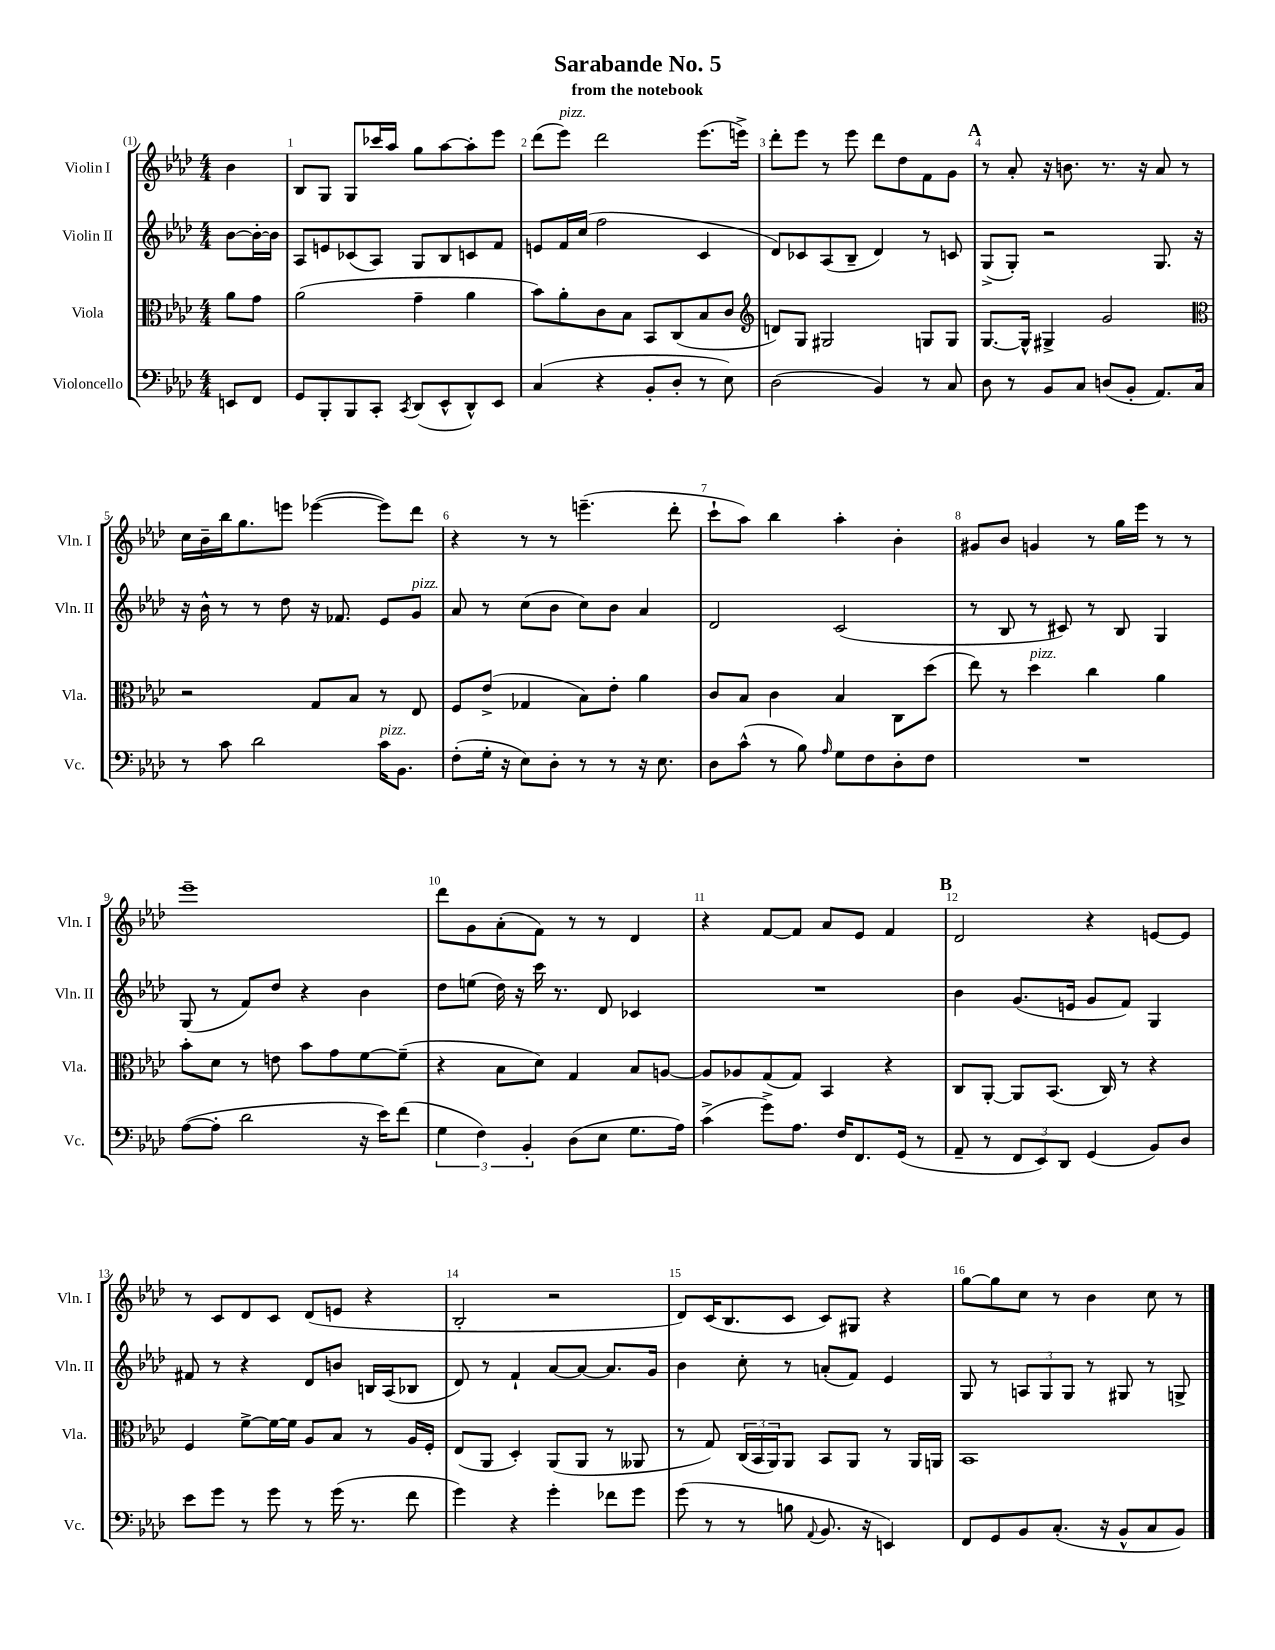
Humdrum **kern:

**kern	**kern	**kern	**kern
*staff4	*staff3	*staff2	*staff1
*clefF4	*clefC3	*clefG2	*clefG2
*k[b-e-a-d-]	*k[b-e-a-d-]	*k[b-e-a-d-]	*k[b-e-a-d-]
*M4/4	*M4/4	*M4/4	*M4/4
8EE/L	8a-\L	[8b-\L	4b-\
8FF/J	8g\J	16b-'\_L	.
.	.	16b-\]JJ	.
=	=	=	=
8GG/L	(2a-\	8A-/L	8B-/L
8BBB-'/	.	8e/	8G/J
8BBB-/	.	(8c-/	8G/L
8CC'/J	.	8A-/J)	16ccc-/L
.	.	.	16aa-/JJ
8qCC/	.	.	.
(8DD-/L	4g~\	8G/L	8gg\L
8EE-^^/	.	8B-/	[8aa-\
8DD-^^/)	4a-\	8c/	8aa-'\]
8EE-/J	.	8f/J	8eee-\J
=	=	=	=
(4C/	8b-\L)	8e/L	(8ddd-\L
.	8a-'\	16f/L	8eee-\J)
.	.	(16cc/JJ	.
4r	8c\	2ff\	2ddd-\
.	8B-\J	.	.
8BB-'/L	8BB-/L	.	.
8D-'/J	(8C/	.	.
8r	8B-/	4c/	(8.eee-\L
8E-\)	8c/J	.	.
.	.	.	16eee^\Jk)
=	=	=	=
*	*clefG2	*	*
(2D-\	8d/L)	8d-/L)	8ddd-'\L
.	8G/J	8c-/	8eee-\J
.	2G#/	(8A-/	8r
.	.	8B-~/J	8eee-\
4BB-/)	.	4d-/)	8ddd-\L
.	.	.	8dd-\
8r	8G/L	8r	8f\
8C/	8G/J	8c/	8g\J
=	=	=	=
8D-\	[8.G/L	(8G^/L	8r
8r	.	8G'/J)	8a-'/
.	16G^^/]Jk	.	.
8BB-/L	4G#^/	2r	16r
.	.	.	8.b\
8C/J	.	.	.
(8D/L	2g/	.	8.r
8BB-'/J	.	.	.
.	.	.	16r
8.AA-/L)	.	8.G/	8a-/
.	.	.	8r
16C/Jk	.	16r	.
=	=	=	=
*	*clefC3	*	*
8r	2r	16r	16cc\LL
.	.	16b-^^\	16b-~\
8c\	.	8r	16bb-\J
.	.	.	8.gg\
2d-\	.	8r	.
.	.	8dd-\	8eee\J
.	8G/L	16r	([4eee-\
.	.	8.f-/	.
.	8B-/J	.	.
16c\LK	8r	8e-/L	8eee-\]L)
8.BB-\J	.	.	.
.	8E-/	8g/J	8ddd-\J
=	=	=	=
(8F'\L	8F/L	8a-/	4r
16G'\Jk	(8e-^/J	8r	.
16r	.	.	.
8E-\L)	4G-/	(8cc\L	8r
8D-'\J	.	8b-\J	8r
8r	8B-\L)	8cc\L)	(4.eee~\
8r	8e-'\J	8b-\J	.
16r	4a-\	4a-/	.
8.E-\	.	.	.
.	.	.	8ddd-'\
=	=	=	=
8D-\L	8c/L	2d-/	8ccc`\L
(8c^^\J	8B-/J	.	8aa-\J)
8r	4c\	.	4bb-\
8B-\)	.	.	.
16qqA-/	.	.	.
8G\L	4B-/	(2c/	4aa-'\
8F\	.	.	.
8D-'\	8C\L	.	4b-'\
8F\J	(8dd-\J	.	.
=	=	=	=
1r	8ee-\)	8r	8g#/L
.	8r	8B-/	8b-/J
.	4dd-\	8r	4g/
.	.	8c#/)	.
.	4cc\	8r	8r
.	.	8B-/	16gg\LL
.	.	.	16eee-\JJ
.	4a-\	4G/	8r
.	.	.	8r
=	=	=	=
([8A-\L	8b-'\L	(8G/	1eee-~
8A-'\]J	8d-\J	8r	.
2d-\	8r	8f/L)	.
.	8e\	8dd-/J	.
.	8b-\L	4r	.
.	8g\	.	.
16r	[8f\	4b-\	.
16e-\LK)	.	.	.
(8f\J	(8f~\]J	.	.
=	=	=	=
6G\	4r	8dd-\L	8ddd-\L
.	.	(8ee\J	8g\
6F\)	.	.	.
.	8B-\L	16dd-\)	(8a-'\
.	.	16r	.
6BB-'/	.	.	.
.	8d-\J)	16ccc\	8f\J)
.	.	8.r	.
(8D-\L	4G/	.	8r
8E-\J	.	8d-/	8r
8.G\L	8B-/L	4c-/	4d-/
.	[8A/J	.	.
16A-\Jk)	.	.	.
=	=	=	=
(4c^\	8A/]L	1r	4r
.	8A-/	.	.
8g^\L)	(8G/	.	[8f/L
8.A-\J	8G/J)	.	8f/]J
.	4BB-/	.	8a-/L
16F/LK	.	.	.
8.FF/	.	.	8e-/J
.	4r	.	4f/
(16GG/Jk	.	.	.
8r	.	.	.
=	=	=	=
8AA-~/	8C/L	4b-\	2d-/
8r	[8AA-'/J	.	.
12FF/L	8AA-/]L	(8.g/L	.
12EE-/)	.	.	.
.	(8.BB-/J	.	.
12DD-/J	.	.	.
.	.	16e/Jk	.
(4GG/	.	8g/L	4r
.	16C/)	.	.
.	8r	8f/J)	.
8BB-/L)	4r	4G/	[8e/L
8D-/J	.	.	8e/]J
=	=	=	=
8e-\L	4F/	8f#/	8r
8g\J	.	8r	8c/L
8r	[8f^\L	4r	8d-/
8g\	16f\_L	.	8c/J
.	16f\]JJ	.	.
8r	8A-/L	8d-/L	(8d-/L
(16g\	8B-/J	8b/J	8e/J
8.r	.	.	.
.	8r	16B/LL	4r
.	.	(16A-/J	.
8f\	16A-/LL	8B-/J	.
.	16F'/JJ	.	.
=	=	=	=
4g\)	(8E-/L	8d-/)	2B-'/
.	8AA-/J	8r	.
4r	4D-'/)	4f`/	.
4g'\	(8AA-/L	[8a-/L	2r
.	8AA-/J	8a-/_J	.
8f-\L	8r	8.a-/]L	.
8g\J	8AA--/	.	.
.	.	16g/Jk	.
=	=	=	=
(8g\	8r	4b-\	8d-/L)
8r	8G/)	.	(16c/K
.	.	.	8.B-/
8r	(24C/LL	8cc'\	.
.	24BB-/	.	.
.	24AA-/J)	.	.
8B\	8AA-/J	8r	8c/J
8qqAA-/	.	.	.
8.BB-/	8BB-/L	(8a'/L	8c/L)
.	8AA-/J	8f/J)	8G#/J
16r	.	.	.
4EE/)	8r	4e-/	4r
.	16AA-/LL	.	.
.	16AA/JJ	.	.
=	=	=	=
8FF/L	1BB-	8G/	[8gg\L
8GG/	.	8r	8gg\]
8BB-/	.	12A/L	8cc\J
.	.	12G/	.
(8.C'/J	.	.	8r
.	.	12G/J	.
.	.	8r	4b-\
16r	.	.	.
8BB-^^/L	.	8G#/	.
8C/	.	8r	8cc\
8BB-/J)	.	8G^/	8r
==	==	==	==
*-	*-	*-	*-
